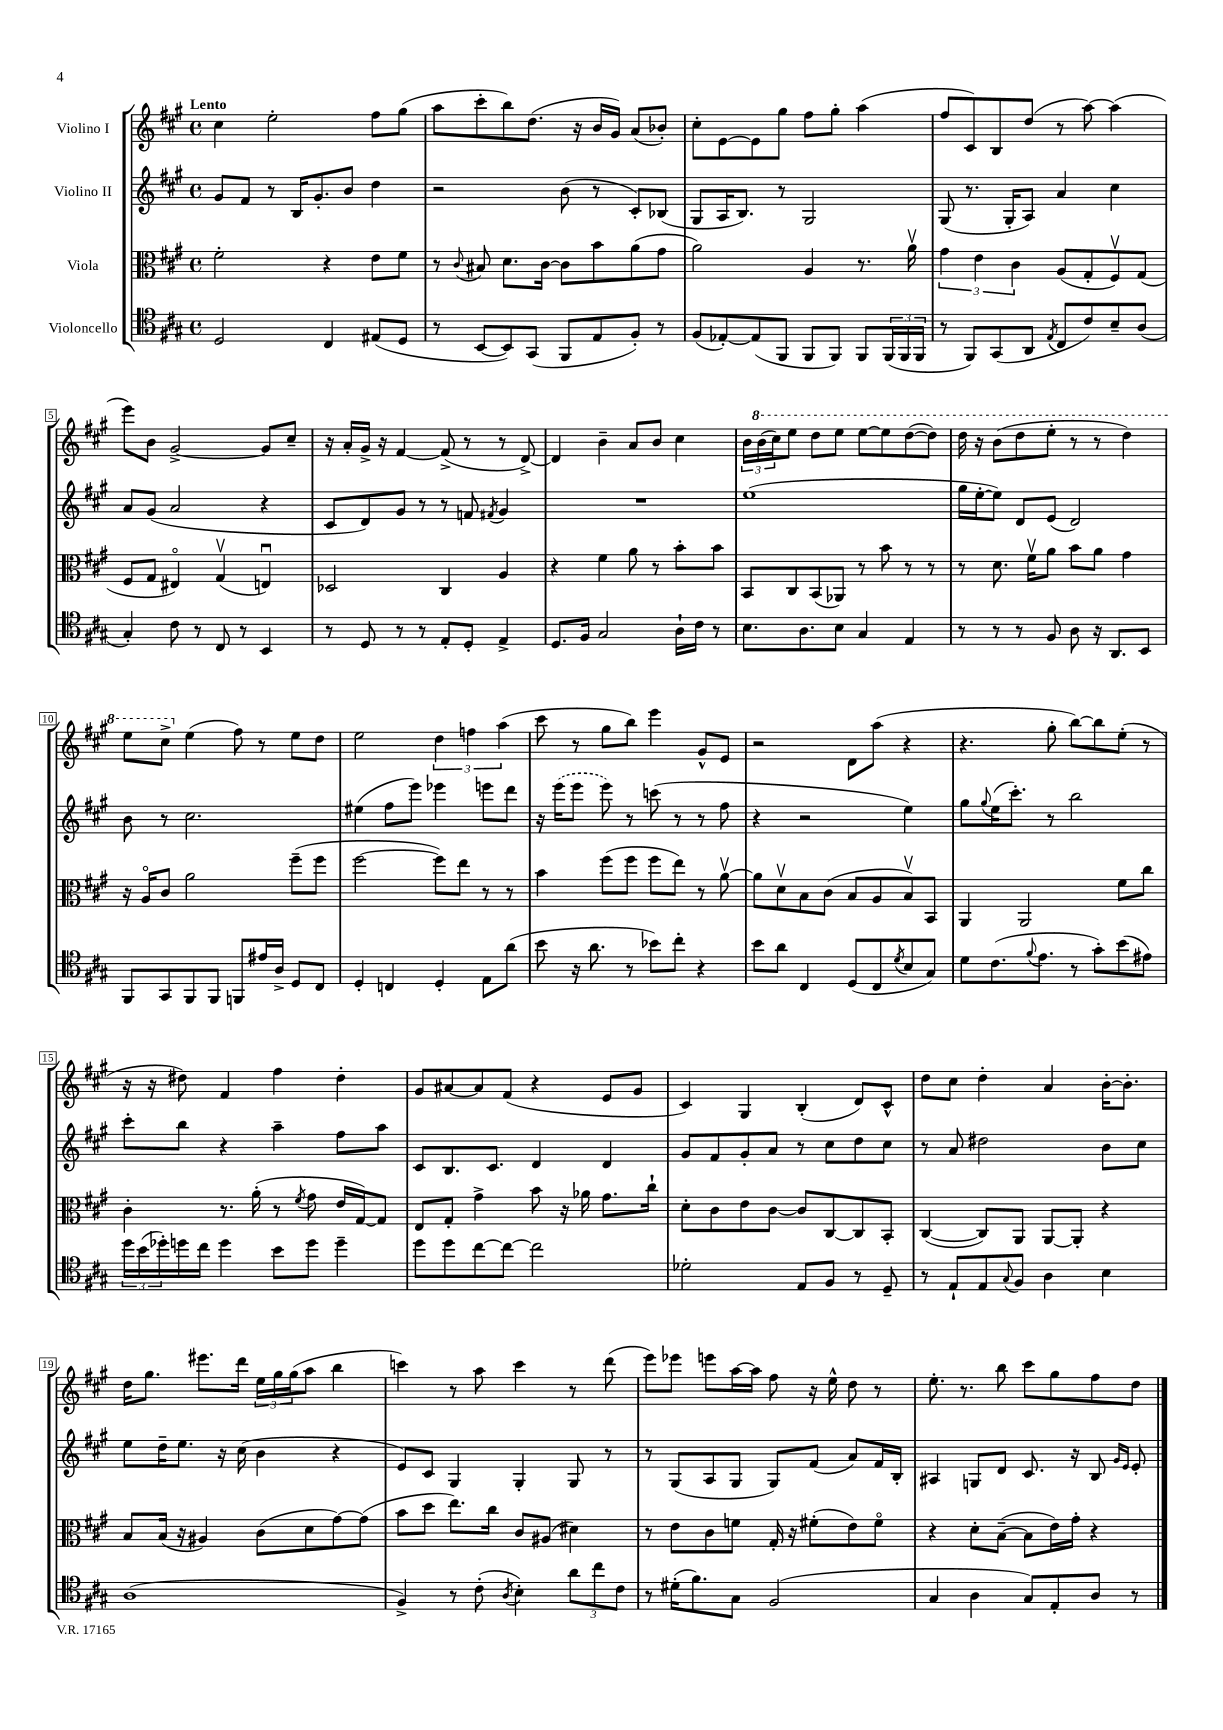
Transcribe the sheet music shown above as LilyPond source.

<<
\new StaffGroup <<
\new Staff = "s0" \with { instrumentName = "Violino I" } {
    \clef treble \key a \major \defaultTimeSignature \time 4/4 \tempo "Lento"
    cis''4 e''2-. fis''8 gis''8( |
    a''8 cis'''8-. b''8) d''8.( r16 b'16 gis'16) a'8( bes'8-.) |
    cis''8-. e'8~ e'8 gis''8 fis''8 gis''8-. a''4( |
    fis''8 cis'8) b8 d''8( r8 a''8~) a''4( |
    e'''8) b'8 gis'2~-> gis'8 cis''8-- |
    r16 a'16-. gis'16-> r16 fis'4~ fis'8->( r8 r8 d'8~->) |
    d'4 b'4-- a'8 b'8 cis''4 |
    \tuplet 3/2 { b'16 \ottava #1 b''16( cis'''16) } e'''8 d'''8 e'''8 e'''8~ e'''8 d'''8~( d'''8) |
    d'''16 r16 b''8( d'''8 e'''8-. r8 r8 d'''4) |
    e'''8 cis'''8-> \ottava #0 e''4( fis''8) r8 e''8 d''8 |
    e''2 \tuplet 3/2 { d''4 f''4 a''4( } |
    cis'''8 r8 gis''8 b''8) e'''4 gis'8-^ e'8 |
    r2 d'8 a''8( r4 |
    r4. gis''8-. b''8~) b''8 e''8-.( r8 |
    r16 r16 dis''8) fis'4 fis''4 dis''4-. |
    gis'8 ais'8~ ais'8 fis'8( r4 e'8 gis'8 |
    cis'4) gis4 b4-.( d'8) cis'8-^ |
    d''8 cis''8 d''4-. a'4 b'16~-. b'8.-. |
    d''16 gis''8. eis'''8. d'''16 \tuplet 3/2 { e''16 gis''16 gis''16( } a''8 b''4 |
    c'''4) r8 a''8 c'''4 r8 d'''8( |
    e'''8) ees'''8 e'''8 a''16~ a''16 fis''8 r16 e''16-^ d''8 r8 |
    e''8.-. r8. b''8 cis'''8 gis''8 fis''8 d''8 \bar "|." |
}
\new Staff = "s1" \with { instrumentName = "Violino II" } {
    \clef treble \key a \major \defaultTimeSignature \time 4/4
    gis'8 fis'8 r8 b16 gis'8.-. b'8 d''4 |
    r2 b'8( r8 cis'8-.) bes8( |
    gis8 a16 b8.) r8 gis2 |
    gis8( r8. gis16-. a8) a'4 cis''4 |
    a'8 gis'8( a'2 r4 |
    cis'8 d'8) gis'8 r8 r8 f'8 \acciaccatura { fis'8 } gis'4 |
    R1 |
    e''1( |
    gis''16 e''16~-. e''8) d'8 e'8( d'2) |
    b'8 r8 cis''2. |
    eis''4( fis''8 e'''8) ees'''4 e'''8 d'''8 |
    r16 \once \slurDashed e'''16( e'''8 e'''8) r8 c'''8( r8 r8 fis''8 |
    r4 r2 e''4) |
    gis''8 \appoggiatura { gis''8 } e''16( cis'''8.-.) r8 b''2 |
    cis'''8-. b''8 r4 a''4-- fis''8 a''8 |
    cis'8 b8. cis'8. d'4 d'4 |
    gis'8 fis'8 gis'8-. a'8 r8 cis''8 d''8 cis''8 |
    r8 a'8 dis''2 b'8 cis''8 |
    e''8 d''16-- e''8. r16 cis''16( b'4 r4 |
    e'8) cis'8 gis4 gis4-. gis8 r8 |
    r8 gis8( a8 gis8 gis8) fis'8( a'8) fis'16 b16-. |
    ais4 g8 d'8 cis'8. r16 b8 \grace { gis'16 e'16 } e'8-. \bar "|." |
}
\new Staff = "s2" \with { instrumentName = "Viola" } {
    \clef alto \key a \major \defaultTimeSignature \time 4/4
    fis'2-. r4 e'8 fis'8 |
    r8 \appoggiatura { cis'8 } bis8 d'8. cis'16~ cis'8 b'8 a'8( gis'8 |
    a'2) a4 r8. a'16\upbow |
    \tuplet 3/2 { gis'4 e'4 cis'4 } a8( gis8-. fis8\upbow) gis8( |
    fis8 gis8 eis4\flageolet) gis4\upbow( e4\downbow) |
    des2 cis4 a4 |
    r4 fis'4 a'8 r8 b'8-. b'8 |
    b,8 cis8 b,8( aes,8) r8 b'8 r8 r8 |
    r8 d'8. fis'16\upbow a'8 b'8 a'8 gis'4 |
    r16 a16\flageolet cis'8 a'2 fis''8--( fis''8 |
    fis''2~ fis''8) e''8 r8 r8 |
    b'4 fis''8( fis''8 fis''8 e''8) r8 a'8~\upbow |
    a'8 d'8\upbow b8 cis'8( b8 a8 b8\upbow) b,8 |
    a,4 a,2 fis'8 cis''8 |
    cis'4-. r8. a'16-.( r8 \acciaccatura { fis'8 } gis'8 e'16 gis16~) gis8 |
    e8 gis8-. gis'4-> b'8 r16 aes'16 gis'8. cis''16-! |
    d'8-. cis'8 e'8 cis'8~ cis'8 cis8~ cis8 b,8-. |
    cis4~( cis8) a,8 a,8~ a,8-. r4 |
    b8 b16( r16 ais4) cis'8( d'8 gis'8~) gis'8( |
    b'8 d''8 e''8.) cis''16 cis'8 ais8( dis'4) |
    r8 e'8 cis'8 f'8 gis16-. r16 fis'8-.( e'8) fis'8\flageolet |
    r4 d'8-. b8~--( b8 e'16) gis'16-. r4 \bar "|." |
}
\new Staff = "s3" \with { instrumentName = "Violoncello" } {
    \clef tenor \key a \major \defaultTimeSignature \time 4/4
    d2 cis4 eis8( d8 |
    r8 b,8~ b,8) gis,8( fis,8 e8 fis8-.) r8 |
    fis8( ees8~-.) ees8( fis,8 fis,8 fis,8) fis,8 \tuplet 3/2 { fis,16( fis,16 fis,16 } |
    r8 fis,8) gis,8( a,8 \acciaccatura { e8 } cis8 cis'8) b8-- a8( |
    gis4-.) cis'8 r8 cis8 r8 b,4 |
    r8 d8 r8 r8 e8-. d8-. e4-> |
    d8. fis16 gis2 a16-! cis'16 r8 |
    b8. a8. b8 gis4 e4 |
    r8 r8 r8 fis8 a8 r16 a,8. b,8 |
    fis,8 gis,8 fis,8 fis,8 f,8 eis'16 a16-> d8 cis8 |
    d4-. c4 d4-. e8 a'8( |
    b'8 r16 a'8. r8 bes'8) cis''8-. r4 |
    b'8 a'8 cis4 d8( cis8 \acciaccatura { d'8 } b8 gis8) |
    d'8 cis'8.( \appoggiatura { fis'8 } e'8. r8 gis'8-.) b'8( eis'8) |
    \tuplet 3/2 { d''16 b'16( des''16-.) } d''16 cis''16 d''4 b'8 d''8 d''4-- |
    d''8 d''8 cis''8~ cis''8~ cis''2 |
    des'2-. e8 fis8 r8 d8-- |
    r8 e8-! e8 \appoggiatura { gis8 } fis8 a4 b4 |
    a1( |
    fis4->) r8 cis'8-.( \acciaccatura { a8 } b4-.) \tuplet 3/2 { a'8 cis''8 cis'8 } |
    r8 dis'16-.( fis'8.) gis8 fis2( |
    gis4 a4 gis8) e8-. a8 r8 \bar "|." |
}
>>
>>
\layout { \context { \Score \override BarNumber.stencil = #(make-stencil-boxer 0.1 0.3 ly:text-interface::print) } }
